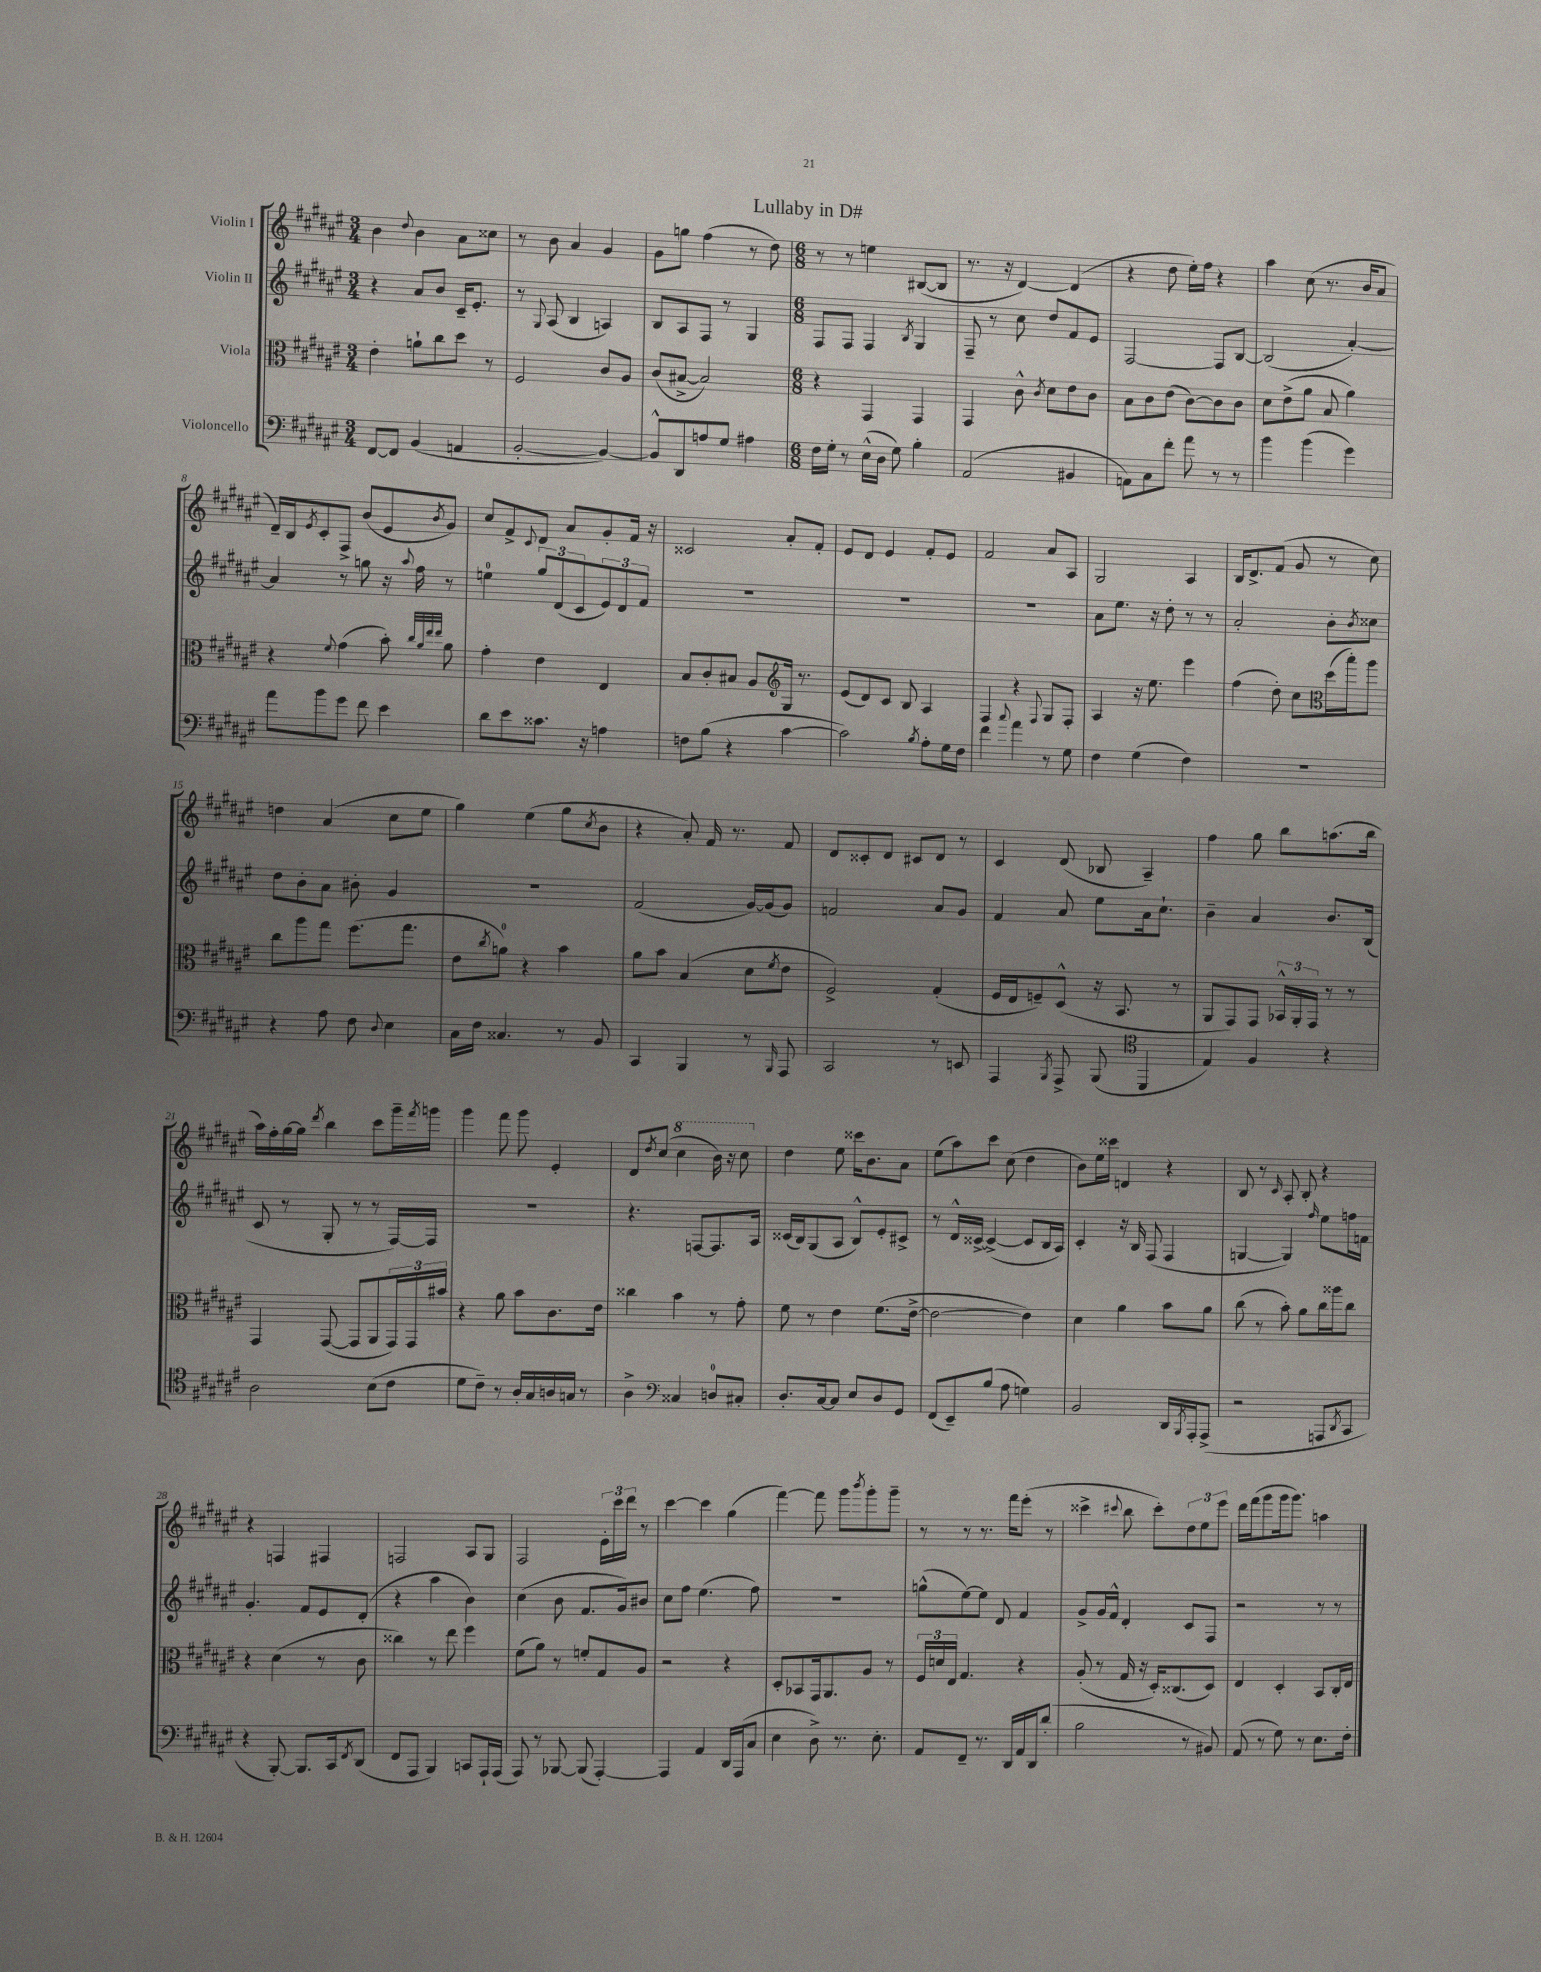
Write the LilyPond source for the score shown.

\header { title = "Lullaby in D#" }
<<
\new StaffGroup <<
\new Staff = "s0" \with { instrumentName = "Violin I" } {
    \clef treble \key fis \major \numericTimeSignature \time 3/4
    b'4 \appoggiatura { dis''8 } b'4 ais'8 cisis''8 |
    r8 b'8 ais'4 gis'4 |
    gis'8 g''8 fis''4( r8 dis''8) |
    \numericTimeSignature \time 6/8 r8 r8 e''4 bis8~( bis8 |
    r8. r16 dis'4~) dis'4( |
    r4 dis''8 eis''16-.) fis''16 r4 |
    ais''4 cis''8( r8. b'16 ais'8 |
    dis'16--) b16 \acciaccatura { eis'8 } cis'8-. fis8-> b'8( eis'8 \acciaccatura { b'8 } gis'8) |
    cis''8 fis'8-> \appoggiatura { cis'8 } dis'8 ais'8 gis'8-. fis'16 r16 |
    cisis'2 ais'8-. fis'8-. |
    eis'8 dis'8 eis'4 fis'8-. eis'8 |
    fis'2 ais'8 ais8 |
    gis2 ais4 |
    b16 dis'8.-> fis'8( gis'8 r8 cis''8) |
    d''4 ais'4( cis''8 eis''8 |
    gis''4) eis''4( gis''8 \acciaccatura { cis''8 } b'8 |
    r4 ais'8-.) fis'16 r8. fis'8 |
    dis'8 cisis'8-. dis'8 cis'8 dis'8 r8 |
    cis'4 dis'8( bes8 ais4--) |
    fis''4 gis''8 b''8 a''8.( b''16 |
    ais''16) fis''16-. gis''16~ gis''16 \acciaccatura { dis'''8 } b''4 cis'''8 gis'''16-- \acciaccatura { fis'''8 } g'''16 |
    gis'''4 fis'''8 gis'''8 eis'4-. |
    dis'8 \acciaccatura { dis''8 } cis''8( \ottava #1 cis'''4 b''16) r16 cis'''8 \ottava #0 |
    dis''4 eis''8 cisis'''16 b'8. ais'8 |
    eis''8( ais''8) cis'''8 cis''8( dis''4 |
    b'8) eis''16 cisis'''16 d'4 r4 |
    b8 r8 \grace { cis'16 } ais8-. b8-. r4 |
    r4 f4 fis4 |
    f2 ais8 gis8 |
    fis2 \tuplet 3/2 { eis'16-. cis'''16 dis'''16 } r8 |
    cis'''4~ cis'''4 gis''4( |
    fis'''4~) fis'''8 gis'''8 \acciaccatura { b'''8 } gis'''8-. gis'''8-- |
    r8 r8 r8. fis'''16 eis'''8-.( r8 |
    cisis'''4-> \appoggiatura { cis'''8 } b''8 cis'''8-.) \tuplet 3/2 { dis''8 eis''8 eis'''8 } |
    dis'''16 fis'''16( gis'''8 gis'''16 gis'''8.) a''4 \bar "|." |
}
\new Staff = "s1" \with { instrumentName = "Violin II" } {
    \clef treble \key fis \major \numericTimeSignature \time 3/4
    r4 ais'8 b'8 cis'16-- eis'8.-. |
    r8 \appoggiatura { gis8 } ais8( b4 a4) |
    b8 ais8 fis8 r8 gis4 |
    \numericTimeSignature \time 6/8 fis8 fis8 fis4 \acciaccatura { b8 } gis4 |
    fis8-- r8 cis''8 dis''8 fis'8 eis'8 |
    fis2~ fis8 b8~ |
    b2( ais'4~-.) |
    ais'4 r8 g''8 r16 \appoggiatura { ais''8 } fis''16 r8 |
    e''4-0 \tuplet 3/2 { gis''8 dis'8( cis'8 } \tuplet 3/2 { eis'8) dis'8 fis'8 } |
    R2. |
    R2. |
    R2. |
    ais'8 eis''8. r16 dis''8-. r8 r8 |
    ais'2-. b'8-. \acciaccatura { b'8 } cisis''8 |
    dis''8 b'8-. ais'8 bis'8-. gis'4 |
    R2. |
    fis'2( gis'16~) gis'16( gis'8) |
    f'2 ais'8 gis'8 |
    fis'4 ais'8 eis''8 ais'16 cis''8.-! |
    b'4-- ais'4 b'8. b16( |
    cis'8 r8 gis8-. r8 r8 fis16~) fis16 |
    R2. |
    r4. f8~ f8. ais16 |
    cisis'16( b16) gis8( ais8 b8-^) eis'8-. cis'8-> |
    r8 dis'16-^ cisis'16~-> cisis'4~->( cisis'8 b16 ais16) |
    cis'4-. r16 b16 fis8( fis4 |
    g4~ g4) \grace { fis''16 } eis''8 f''16 f'16 |
    gis'4.-. fis'8 eis'8 dis'8-.( |
    r4 ais''4 b'4) |
    cis''4( b'8 fis'8. gis'16) bis'8 |
    cis''8 fis''8 eis''4.( fis''8) |
    R2. |
    g''8-^( eis''8~) eis''8 dis'8 fis'4 |
    gis'8-> gis'16 fis'16-^ dis'4-. cis'8 fis8 |
    r2 r8 r8 \bar "|." |
}
\new Staff = "s2" \with { instrumentName = "Viola" } {
    \clef alto \key fis \major \numericTimeSignature \time 3/4
    eis'4-. a'8-! cis''8 dis''8 r8 |
    fis2 cis'8 ais8 |
    cis'8( bis8~-> bis2) |
    \numericTimeSignature \time 6/8 r4 gis,4 gis,4 |
    gis,4 cis'8-^ \acciaccatura { cis'8 } dis'8 eis'8 cis'8 |
    b8 cis'8 eis'8( cis'8~) cis'8 cis'8 |
    dis'8 eis'8->( ais'8 b8 ais'4) |
    r4 \appoggiatura { fis'8 } gis'4( b'8-.) \grace { cis''32 ais'32 eis''32 eis''32 } ais'8 |
    gis'4-. eis'4 eis4 |
    b8 cis'8-. bis8 ais8 gis16 r8. |
    \clef treble eis'8( dis'8) cis'8 b8 ais4 |
    fis4 r4 \appoggiatura { fis8 } gis8 fis8-. |
    ais4 r16 eis''8. eis'''4 |
    fis''4( dis''8-.) cis''8 dis''16( b''16-.) ais''8 |
    \clef alto cis''8 ais''8 gis''8 fis''8.( gis''8. |
    eis'8 \acciaccatura { cis''8 } a'8-0) r4 b'4 |
    ais'8 b'8 b4( dis'8 \acciaccatura { fis'8 } eis'8 |
    fis2->) gis4-.( |
    fis16 eis16 f8--) dis8-^( r16 b,8. r8 |
    ais,8 gis,8) gis,8 \tuplet 3/2 { bes,16-^ ais,16-. gis,16 } r8 r8 |
    gis,4 gis,8~( gis,8 ais,8 \tuplet 3/2 { gis,16) gis,16 bis'16 } |
    r4 ais'8 b'8 cis'8. eis'16 |
    cisis''4 b'4 r8 gis'8-. |
    fis'8 r8 eis'4 fis'8.( eis'16~-> |
    eis'2~ eis'4) |
    dis'4 ais'4 b'8 ais'8 |
    cis''8( r8 b'8-.) ais'8 cis''16 aisis''16 cis''8 |
    r4 dis'4( r8 cis'8 |
    cisis''4) r8 eis''8 fis''4 |
    fis'8( ais'8) r8 f'8-. gis8 ais8 |
    r2 r4 |
    dis8-. bes,8 gis,16 ais,8. ais8 r8 |
    \tuplet 3/2 { fis16 d'16 eis16 } gis4. r4 |
    ais8-.( r8 gis16 r16 dis16-.) cisis8.( dis8) |
    eis4 dis4-. b,8 cis16-. eis16 \bar "|." |
}
\new Staff = "s3" \with { instrumentName = "Violoncello" } {
    \clef bass \key fis \major \numericTimeSignature \time 3/4
    fis,8~ fis,8 b,4( a,4 |
    b,2~-. b,4~) |
    b,8-^ dis,8 a8 gis8 ais4 |
    \numericTimeSignature \time 6/8 fis16 gis16-. r8 eis16-^( dis16 gis8) b4-. |
    ais,2( bis,4 |
    a,8) cis8 fis'8-. ais'8 r8 r8 |
    b'4 b'4( gis'4) |
    ais'8 b'8 gis'8 fis'8 eis'4 |
    dis'8 eis'8 cisis'8. r16 a4 |
    f8 b8( r4 cis'4~ |
    cis'2) \acciaccatura { b8 } ais8-. gis16 fis16 |
    fis'4 \appoggiatura { cis''8 } ais'4 r8 gis8 |
    fis4 gis4( fis4) |
    R2. |
    r4 ais8 fis8 \appoggiatura { dis8 } eis4 |
    cis16 fis16 cisis4. r8 b,8 |
    cis,4 b,,4 r8 \grace { b,,16 } ais,,8 |
    cis,2 r8 e,8 |
    ais,,4 \acciaccatura { b,,8 } ais,,8-> b,,8( dis,4 |
    \clef tenor eis4) fis4 r4 |
    ais2 b8( cis'8 |
    dis'8 cis'8--) r8 ais16-. gis16 a16 g16 r8 |
    ais4-> \clef bass cisis4 d8-0 cis8-. |
    dis8.-. cis16~ cis8 eis8 dis8 gis,8 |
    fis,8( eis,8--) b8( ais8 g4) |
    b,2 dis,16 \acciaccatura { b,,8 } ais,,16-. ais,,8->( |
    r2 a,,8 \acciaccatura { dis,8 } cis,8 |
    r4 b,,8~-.) b,,8. cis,16 \acciaccatura { fis,8 } dis,8( |
    fis,8 ais,,8 b,,4) c,8 ais,,16-! ais,,16( |
    ais,,8) r8 bes,,8~ bes,,8( ais,,4~-.) |
    ais,,4 ais,4 dis,16 ais,,16( cis8 |
    eis4 dis8->) r8. eis8.-. |
    ais,8 fis,8-- r8. dis,16 ais,16 dis,16 dis'8-.( |
    b2 r8 bis,8) |
    ais,8( r8 gis8) r8 eis8. fis16-. \bar "|." |
}
>>
>>
